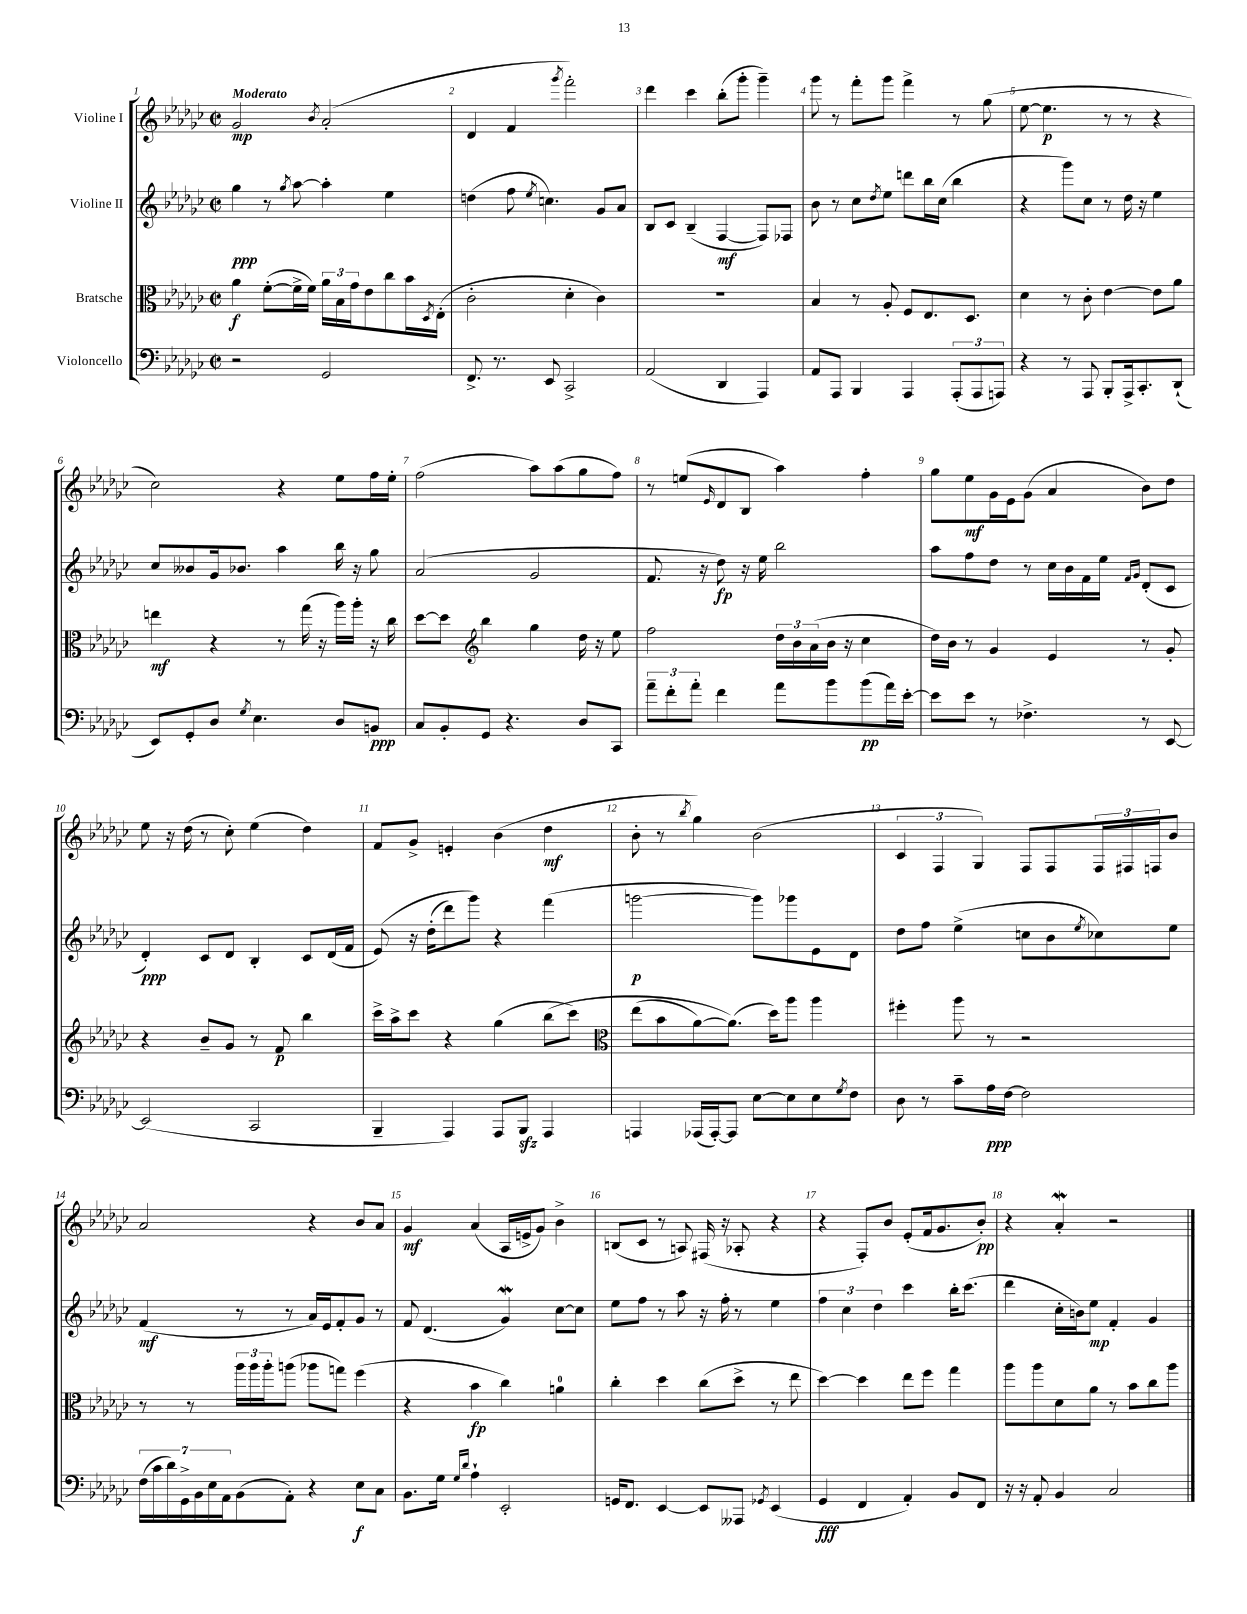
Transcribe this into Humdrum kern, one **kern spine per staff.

**kern	**dynam	**kern	**dynam	**kern	**dynam	**kern	**dynam
*part4	*part4	*part3	*part3	*part2	*part2	*part1	*part1
*staff4	*staff4	*staff3	*staff3	*staff2	*staff2	*staff1	*staff1
*I"Violoncello	*	*I"Bratsche	*	*I"Violine II	*	*I"Violine I	*
*clefF4	*	*clefC3	*	*clefG2	*	*clefG2	*
*k[b-e-a-d-g-c-]	*	*k[b-e-a-d-g-c-]	*	*k[b-e-a-d-g-c-]	*	*k[b-e-a-d-g-c-]	*
*M2/2	*	*M2/2	*	*M2/2	*	*M2/2	*
*met(c|)	*	*met(c|)	*	*met(c|)	*	*met(c|)	*
=1	=1	=1	=1	=1	=1	=1	=1
!	!	!	!	!	!	!LO:TX:a:B:t=Moderato	!
2r	.	4a-\	f	4gg-\	ppp	2g-/	mp
.	.	([8f'\L	.	8r	.	.	.
.	.	.	.	8qgg-/	.	.	.
.	.	16f^\L]	.	[8aa-\	.	.	.
.	.	16f\JJ)	.	.	.	.	.
.	.	.	.	.	.	8qb-/	.
2GG-/	.	24a-\LL	.	4aa-'\]	.	(2a-'/	.
.	.	24B-\	.	.	.	.	.
.	.	24g-\J	.	.	.	.	.
.	.	8e-\	.	.	.	.	.
.	.	8cc-\	.	4ee-\	.	.	.
.	.	16b-\L	.	.	.	.	.
.	.	8qD-/	.	.	.	.	.
.	.	(16E-'\JJ	.	.	.	.	.
=2	=2	=2	=2	=2	=2	=2	=2
8.FF^/	.	2c-'\	.	(4ddn\	.	4d-/	.
8.r	.	.	.	.	.	.	.
.	.	.	.	8ff\	.	4f/	.
.	.	.	.	8qee-/	.	.	.
8EE-/	.	.	.	4.ccn\)	.	.	.
.	.	.	.	.	.	8qggg-/	.
2CC-^/	.	4d-'\	.	.	.	2fff'\)	.
.	.	4c-\)	.	8g-/L	.	.	.
.	.	.	.	8a-/J	.	.	.
=3	=3	=3	=3	=3	=3	=3	=3
(2AA-/	.	1r	.	8B-/L	.	4ddd-\	.
.	.	.	.	8c-/J	.	.	.
.	.	.	.	(4B-~/	.	4ccc-\	.
4DD-/	.	.	.	[4F/	mf	(8bb-'\L	.
.	.	.	.	.	.	8ggg-'\J	.
4AAA-/)	.	.	.	8F/L])	.	4ggg-~\)	.
.	.	.	.	8F-X/J	.	.	.
=4	=4	=4	=4	=4	=4	=4	=4
8AA-/L	.	4B-/	.	8b-\	.	8ggg-\	.
8AAA-/J	.	.	.	8r	.	8r	.
4BBB-/	.	8r	.	8cc-\L	.	8fff'\L	.
.	.	.	.	8qdd-/	.	.	.
.	.	8A-'/	.	8ee-\J	.	8ggg-\J	.
4AAA-/	.	8F/L	.	8dddn\L	.	4fff^\	.
.	.	8.E-/	.	16bb-\L	.	.	.
.	.	.	.	(16cc-\JJ	.	.	.
(12AAA-'/L	.	.	.	4bb-\	.	8r	.
.	.	8.D-/J	.	.	.	.	.
12AAA-/	.	.	.	.	.	.	.
.	.	.	.	.	.	(8gg-\	.
12AAAn/J)	.	.	.	.	.	.	.
=5	=5	=5	=5	=5	=5	=5	=5
4r	.	4d-\	.	4r	.	[8ee-\	.
.	.	.	.	.	.	4.ee-\]	p
8r	.	8r	.	8ggg-\L)	.	.	.
8AAA-/	.	8c-'\	.	8cc-\J	.	.	.
8BBB-'/L	.	[4e-\	.	8r	.	8r	.
16AAA-^/k	.	.	.	16dd-\	.	8r	.
8.CC-'/	.	.	.	16r	.	.	.
.	.	8e-\L]	.	4ee-\	.	4r	.
(8DD-`/J	.	8a-\J	.	.	.	.	.
!!LO:LB:g=z
=6	=6	=6	=6	=6	=6	=6	=6
8EE-/L)	.	4een\	mf	8cc-/L	.	2cc-\)	.
8GG-'/	.	.	.	8b--X/	.	.	.
8D-/J	.	4r	.	16g-/k	.	.	.
.	.	.	.	8.b-X/J	.	.	.
8qG-/	.	.	.	.	.	.	.
4.E-\	.	.	.	.	.	.	.
.	.	8r	.	4aa-\	.	4r	.
.	.	(16gg-\	.	.	.	.	.
.	.	16r	.	.	.	.	.
8D-/L	.	16aa-\LL)	.	16bb-\	.	8ee-\L	.
.	.	16aa-'\JJ	.	16r	.	.	.
8BBn/J	ppp	16r	.	8gg-\	.	16ff\L	.
.	.	16cc-\	.	.	.	16ee-'\JJ	.
=7	=7	=7	=7	=7	=7	=7	=7
8C-/L	.	[8dd-\L	.	(2a-/	.	(2ff\	.
8BB-'/	.	8dd-\J]	.	.	.	.	.
*	*	*clefG2	*	*	*	*	*
8GG-/J	.	4bb-\	.	.	.	.	.
4.r	.	.	.	.	.	.	.
.	.	4gg-\	.	2g-/	.	8aa-\L)	.
.	.	.	.	.	.	(8aa-\	.
8D-/L	.	16dd-\	.	.	.	8gg-\	.
.	.	16r	.	.	.	.	.
8CC-/J	.	8ee-\	.	.	.	8ff\J)	.
=8	=8	=8	=8	=8	=8	=8	=8
12a-~\L	.	2ff\	.	8.f/	.	8r	.
12f'\	.	.	.	.	.	.	.
.	.	.	.	.	.	(8een/L	.
12a-'\J	.	.	.	.	.	.	.
.	.	.	.	16r	.	.	.
.	.	.	.	.	.	16qqe-/	.
4f\	.	.	.	8dd-\)	fp	8d-/	.
.	.	.	.	16r	.	8B-/J	.
.	.	.	.	16ee-\	.	.	.
8a-\L	.	24dd-\LL	.	2bb-\	.	4aa-\)	.
.	.	24b-\	.	.	.	.	.
.	.	(24a-\	.	.	.	.	.
8b-\	.	16b-\JJ	.	.	.	.	.
.	.	16r	.	.	.	.	.
(8b-\	pp	4cc-\	.	.	.	4ff'\	.
16a-\L)	.	.	.	.	.	.	.
[16e-'\JJ	.	.	.	.	.	.	.
=9	=9	=9	=9	=9	=9	=9	=9
8e-\L]	.	16dd-\LL)	.	8aa-\L	.	8gg-\L	.
.	.	16b-\JJ	.	.	.	.	.
8e-\J	.	8r	.	8ff\	.	8ee-\	mf
8r	.	4g-/	.	8dd-\J	.	16g-\L	.
.	.	.	.	.	.	16e-\J	.
4.F-X^\	.	.	.	8r	.	(8g-\J	.
.	.	4e-/	.	16cc-\LL	.	4a-/	.
.	.	.	.	16b-\	.	.	.
.	.	.	.	16f\	.	.	.
.	.	.	.	16ee-\JJ	.	.	.
.	.	.	.	16qqf/LL	.	.	.
.	.	.	.	16qqg-/JJ	.	.	.
8r	.	8r	.	(8d-'/L	.	8b-\L)	.
[8EE-/	.	8g-'/	.	8c-/J	.	8dd-\J	.
!!LO:LB:g=z
=10	=10	=10	=10	=10	=10	=10	=10
(2EE-/]	.	4r	.	4d-'/)	ppp	8ee-\	.
.	.	.	.	.	.	16r	.
.	.	.	.	.	.	(16dd-\	.
.	.	8b-~/L	.	8c-/L	.	8r	.
.	.	8g-/J	.	8d-/J	.	8cc-'\)	.
2CC-/	.	8r	.	4B-'/	.	(4ee-\	.
.	.	8f/	p	.	.	.	.
.	.	4bb-\	.	8c-/L	.	4dd-\)	.
.	.	.	.	(16d-/L	.	.	.
.	.	.	.	16f/JJ	.	.	.
=11	=11	=11	=11	=11	=11	=11	=11
4BBB-~/	.	16ccc-^\LL	.	(8e-/)	.	8f/L	.
.	.	16aa-^\J	.	.	.	.	.
.	.	8ccc-\J	.	16r	.	8g-^/J	.
.	.	.	.	(16dd-'\KL	.	.	.
4AAA-/)	.	4r	.	8ddd-\)	.	4en'/	.
.	.	.	.	8ggg-\J)	.	.	.
8AAA-/L	.	(4gg-\	.	4r	.	(4b-\	.
8BBB-zz/J	.	.	.	.	.	.	.
4AAA-/	.	(8bb-\L	.	(4fff\	.	4dd-\	mf
.	.	8ccc-\J)	.	.	.	.	.
=12	=12	=12	=12	=12	=12	=12	=12
*	*	*clefC3	*	*	*	*	*
4AAAn/	.	(8ee-\L	.	[2gggn\	p	8b-'\	.
.	.	8b-\	.	.	.	8r	.
.	.	.	.	.	.	8qbb-/	.
(16AAA-X/LL	.	[8a-\)	.	.	.	4gg-\)	.
[16AAA-'/J)	.	.	.	.	.	.	.
8AAA-/J]	.	(8.a-\J])	.	.	.	.	.
[8E-\L	.	.	.	8ggg\L])	.	(2b-\	.
.	.	16dd-\KL)	.	.	.	.	.
8E-\]	.	8aa-\J	.	8ggg-X\	.	.	.
8E-\	.	4aa-\	.	8e-\	.	.	.
8qG-/	.	.	.	.	.	.	.
8F\J	.	.	.	8d-\J	.	.	.
=13	=13	=13	=13	=13	=13	=13	=13
8D-\	.	4ff#X'\	.	8dd-\L	.	6c-/	.
8r	.	.	.	8ff\J	.	.	.
.	.	.	.	.	.	6F/	.
8c-~\L	.	8aa-\	.	(4ee-^\	.	.	.
.	.	.	.	.	.	6G-/)	.
16A-\L	ppp	8r	.	.	.	.	.
[16F\JJ	.	.	.	.	.	.	.
2F\]	.	2r	.	8ccn\L	.	8F/L	.
.	.	.	.	8b-\	.	8F/	.
.	.	.	.	8qee-/	.	.	.
.	.	.	.	8cc-X\)	.	24F/L	.
.	.	.	.	.	.	24F#X/	.
.	.	.	.	.	.	24Fn/J	.
.	.	.	.	8ee-\J	.	8b-/J	.
!!LO:LB:g=z
=14	=14	=14	=14	=14	=14	=14	=14
(28F\LL	.	8r	.	(4f/	mf	2a-/	.
28c-\	.	.	.	.	.	.	.
28d-\)	.	.	.	.	.	.	.
28GG-^\	.	.	.	.	.	.	.
.	.	8r	.	.	.	.	.
28BB-\	.	.	.	.	.	.	.
28E-\	.	.	.	.	.	.	.
28AA-\J	.	.	.	.	.	.	.
(8BB-\	.	24aa-\LL	.	8r	.	.	.
.	.	24aa-\	.	.	.	.	.
.	.	24aa-'\J	.	.	.	.	.
8AA-'\J)	.	(8aan\J	.	8r	.	.	.
4r	.	8aa-X\L	.	16a-/LL)	.	4r	.
.	.	.	.	16e-/J	.	.	.
.	.	8ggn\J)	.	8f'/	.	.	.
8E-\L	f	(4ff\	.	8g-/J	.	8b-/L	.
8C-\J	.	.	.	8r	.	8a-/J	.
=15	=15	=15	=15	=15	=15	=15	=15
8.BB-\L	.	4r	.	8f/	.	4g-/	mf
.	.	.	.	(4.d-/	.	.	.
16G-\Jk	.	.	.	.	.	.	.
16qqG-/LL	.	.	.	.	.	.	.
16qqd-/JJ	.	.	.	.	.	.	.
4A-`\	.	4b-\	fp	.	.	(4a-/	.
2EE-'/	.	4cc-\)	.	4g-w/)	.	16A-/LL	.
.	.	.	.	.	.	16en^/J	.
.	.	.	.	.	.	8g-/J)	.
.	.	4an\	.	[8cc-\L	.	4b-^\	.
.	.	.	.	8cc-\J]	.	.	.
=16	=16	=16	=16	=16	=16	=16	=16
16GGn/KL	.	4cc-'\	.	8ee-\L	.	(8Bn/L	.
8.FF/J	.	.	.	.	.	.	.
.	.	.	.	8ff\J	.	8c-/J	.
[4EE-/	.	4dd-\	.	8r	.	8r	.
.	.	.	.	8aa-\	.	8An/)	.
8EE-/L]	.	(8cc-\L	.	16r	.	(16F#X/	.
.	.	.	.	16ff'\	.	16r	.
8AAA--X/J	.	8dd-^\J	.	8r	.	8A-X'/	.
8qGG-X/	.	.	.	.	.	.	.
(4EE-/	.	8r	.	4ee-\	.	4r	.
.	.	8ee-\	.	.	.	.	.
=17	=17	=17	=17	=17	=17	=17	=17
4GG-/	fff	[4dd-\)	.	6ff\	.	4r	.
.	.	.	.	6cc-\	.	.	.
4FF/	.	4dd-\]	.	.	.	8F'/L)	.
.	.	.	.	6dd-\	.	.	.
.	.	.	.	.	.	8b-/J	.
4AA-'/)	.	8ee-\L	.	4ccc-\	.	(8e-'/L	.
.	.	8ff\J	.	.	.	16f/k	.
.	.	.	.	.	.	8.g-/	.
8BB-/L	.	4gg-\	.	16bb-'\KL	.	.	.
.	.	.	.	(8.ccc-\J	.	.	.
8FF/J	.	.	.	.	.	8b-'/J)	pp
=18	=18	=18	=18	=18	=18	=18	=18
16r	.	8aa-\L	.	4ddd-\	.	4r	.
16r	.	.	.	.	.	.	.
8AA-'/	.	8aa-\	.	.	.	.	.
4BB-/	.	8d-\	.	16cc-'\LL	.	4a-W'/	.
.	.	.	.	16bn\J)	.	.	.
.	.	8a-\J	.	8ee-\J	mp	.	.
2C-/	.	8r	.	4f'/	.	2r	.
.	.	8b-\L	.	.	.	.	.
.	.	8cc-\	.	4g-/	.	.	.
.	.	8aa-\J	.	.	.	.	.
==	==	==	==	==	==	==	==
*-	*-	*-	*-	*-	*-	*-	*-
